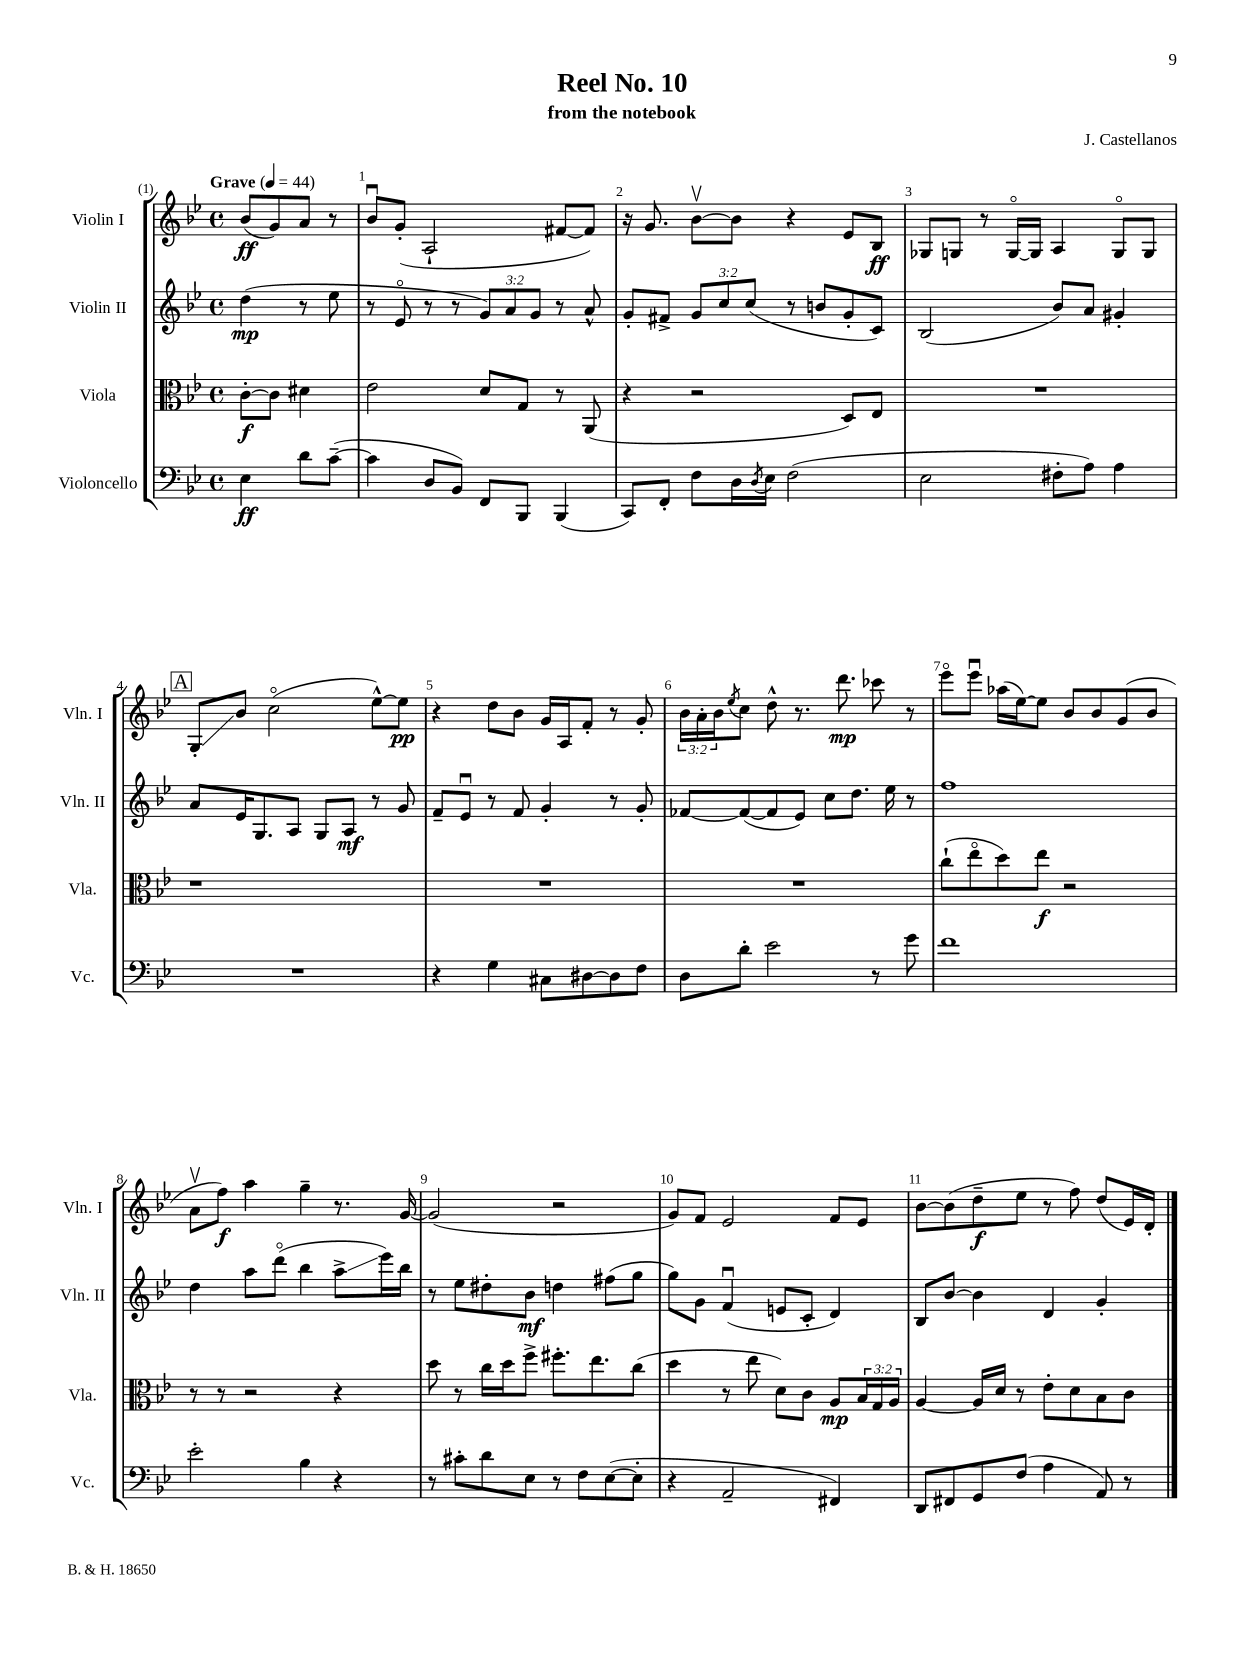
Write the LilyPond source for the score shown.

\header { title = "Reel No. 10" composer = "J. Castellanos" subtitle = "from the notebook" }
<<
\new StaffGroup <<
\new Staff = "s0" \with { instrumentName = "Violin I" shortInstrumentName = "Vln. I" } {
    \clef treble \key bes \major \defaultTimeSignature \time 4/4 \override Staff.TupletNumber.text = #tuplet-number::calc-fraction-text \partial 2 \tempo "Grave" 4 = 44
    bes'8\ff( g'8) a'8 r8 |
    bes'8\downbow g'8-.( a2-! fis'8~ fis'8) |
    r16 g'8. bes'8~\upbow bes'8 r4 ees'8 bes8\ff |
    ges8 g8 r8 g16~\flageolet g16 a4 g8\flageolet g8 |
    \mark \markup { \box "A" } g8-.\glissando bes'8 c''2\flageolet( ees''8~-^) ees''8\pp |
    r4 d''8 bes'8 g'16 a16 f'8-. r8 g'8-. |
    \tuplet 3/2 { bes'16 a'16-. bes'16 } \acciaccatura { ees''8 } c''8 d''8-^ r8. d'''8.\mp ces'''8 r8 |
    ees'''8\flageolet ees'''8\downbow aes''16( ees''16~) ees''8 bes'8 bes'8 g'8( bes'8 |
    a'8\upbow f''8\f) a''4 g''4-- r8. g'16~ |
    g'2( r2 |
    g'8) f'8 ees'2 f'8 ees'8 |
    bes'8~ bes'8( d''8--\f ees''8 r8 f''8) d''8( ees'16) d'16-. \bar "|." |
}
\new Staff = "s1" \with { instrumentName = "Violin II" shortInstrumentName = "Vln. II" } {
    \clef treble \key bes \major \defaultTimeSignature \time 4/4 \override Staff.TupletNumber.text = #tuplet-number::calc-fraction-text \partial 2
    d''4\mp( r8 ees''8 |
    r8 ees'8\flageolet r8 r8 \tuplet 3/2 { g'8) a'8 g'8 } r8 a'8-^ |
    g'8-. fis'8-> \tuplet 3/2 { g'8 c''8 c''8( } r8 b'8 g'8-. c'8) |
    bes2( bes'8) a'8 gis'4-. |
    \mark \markup { \box "A" } a'8 ees'16 g8. a8 g8 a8\mf r8 g'8 |
    f'8-- ees'8\downbow r8 f'8 g'4-. r8 g'8-. |
    fes'8~ fes'8~( fes'8 ees'8) c''8 d''8. ees''16 r8 |
    f''1 |
    d''4 a''8 d'''8\flageolet( bes''4 a''8->\glissando ees'''16) bes''16 |
    r8 ees''8 dis''8-. bes'8\mf d''4 fis''8( g''8 |
    g''8) g'8 f'4\downbow( e'8 c'8-. d'4) |
    bes8 bes'8~ bes'4 d'4 g'4-. \bar "|." |
}
\new Staff = "s2" \with { instrumentName = "Viola" shortInstrumentName = "Vla." } {
    \clef alto \key bes \major \defaultTimeSignature \time 4/4 \override Staff.TupletNumber.text = #tuplet-number::calc-fraction-text \partial 2
    c'8~-.\f c'8 dis'4 |
    ees'2 d'8 g8 r8 a,8( |
    r4 r2 d8) ees8 |
    R1 |
    \mark \markup { \box "A" } r1 |
    R1 |
    R1 |
    c''8-!( ees''8\flageolet d''8) ees''8\f r2 |
    r8 r8 r2 r4 |
    d''8 r8 c''16 d''16 f''8-> fis''8.-. ees''8. c''8( |
    d''4 r8 ees''8 d'8) c'8 a8\mp \tuplet 3/2 { bes16 g16 a16 } |
    a4~ a16 d'16 r8 ees'8-. d'8 bes8 c'8 \bar "|." |
}
\new Staff = "s3" \with { instrumentName = "Violoncello" shortInstrumentName = "Vc." } {
    \clef bass \key bes \major \defaultTimeSignature \time 4/4 \partial 2
    ees4\ff d'8 c'8~--( |
    c'4 d8 bes,8) f,8 bes,,8 bes,,4( |
    c,8) f,8-. f8 d16 \acciaccatura { d8 } ees16 f2( |
    ees2 fis8-. a8) a4 |
    \mark \markup { \box "A" } R1 |
    r4 g4 cis8 dis8~ dis8 f8 |
    d8 d'8-. ees'2 r8 g'8 |
    f'1 |
    ees'2-. bes4 r4 |
    r8 cis'8-. d'8 ees8 r8 f8 ees8~( ees8-. |
    r4 a,2-- fis,4) |
    d,8 fis,8 g,8 f8( a4 a,8) r8 \bar "|." |
}
>>
>>
\layout { \context { \Score \override BarNumber.break-visibility = ##(#f #t #t) barNumberVisibility = #all-bar-numbers-visible } }
